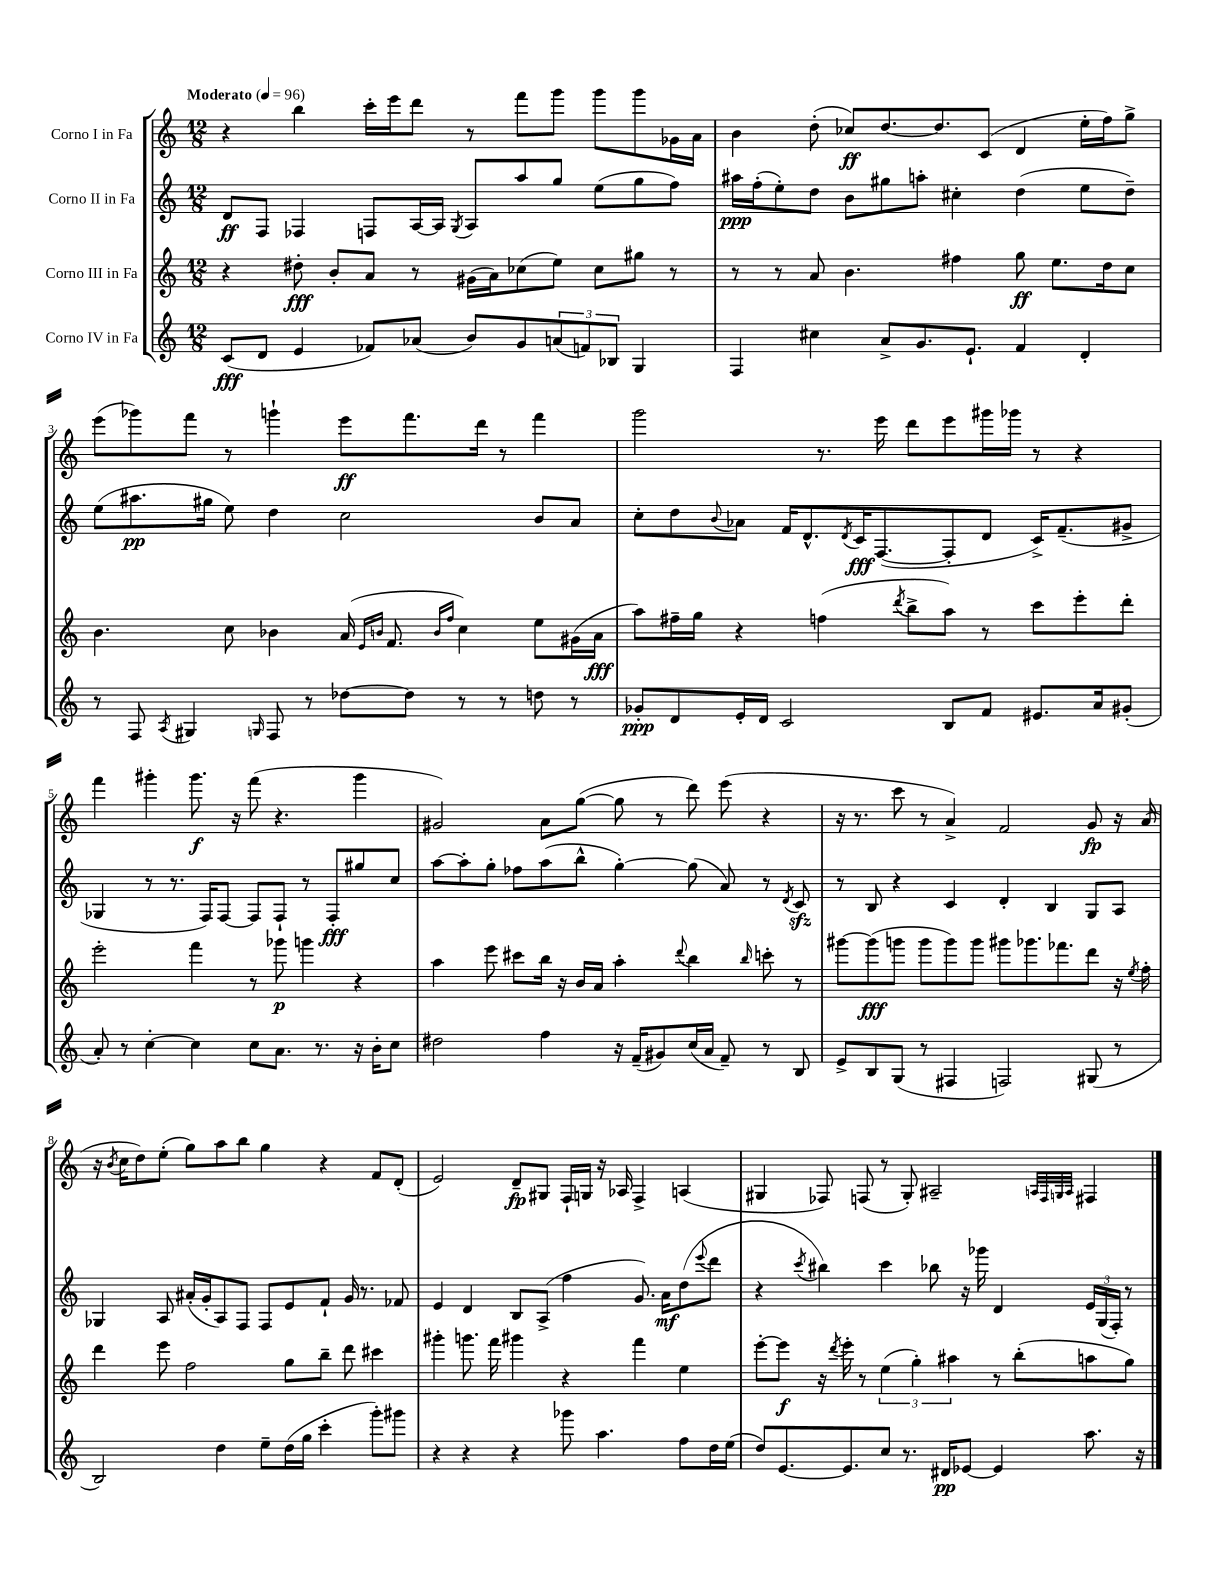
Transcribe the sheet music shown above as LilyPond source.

<<
\new StaffGroup <<
\new Staff = "s0" \with { instrumentName = "Corno I in Fa" } {
    \clef treble \key c \major \numericTimeSignature \time 12/8 \tempo "Moderato" 4 = 96
    r4 b''4 c'''16-. e'''16 d'''8 r8 f'''8 g'''8 g'''8 g'''8 ges'16 a'16 |
    b'4 d''8-.( ces''8\ff) d''8.~ d''8. c'8( d'4 e''16-. f''16) g''8-> |
    e'''8( ges'''8) f'''8 r8 g'''4-! e'''8\ff f'''8. d'''16 r8 f'''4 |
    g'''2 r8. e'''16 d'''8 e'''8 gis'''16 ges'''16 r8 r4 |
    f'''4 gis'''4-. gis'''8.\f r16 f'''8( r4. gis'''4 |
    gis'2) a'8 g''8~( g''8 r8 d'''8) e'''8( r4 |
    r16 r8. c'''8 r8 a'4->) f'2 g'8\fp r16 a'16( |
    r16 \acciaccatura { b'8 } c''16 d''8) e''8-.( g''8) a''8 b''8 g''4 r4 f'8 d'8-.( |
    e'2) d'8--\fp gis8 f16-! g16 r16 aes16 f4-> a4( |
    gis4 fes8) f8( r8 gis8-.) ais2-- \grace { a32 f32 g32 a32 } fis4 \bar "|." |
}
\new Staff = "s1" \with { instrumentName = "Corno II in Fa" } {
    \clef treble \key c \major \numericTimeSignature \time 12/8
    d'8\ff f8 fes4 f8 a16~ a16 \acciaccatura { g8 } a8 a''8 g''8 e''8( g''8 f''8) |
    ais''16\ppp f''16-.( e''8-.) d''8 b'8 gis''8 a''8-. cis''4-. d''4( e''8 d''8--) |
    e''8( ais''8.\pp gis''16 e''8) d''4 c''2 b'8 a'8 |
    c''8-. d''8 \appoggiatura { b'8 } aes'8 f'16 d'8.-^ \acciaccatura { d'8 } c'16\fff f8.~( f8-. d'8 c'16->) f'8.--( gis'8-> |
    ges4 r8 r8. f16) f8~ f8 f8-! r8 f8-.\fff gis''8 c''8 |
    a''8~ a''8-. g''8-. fes''8 a''8( b''8-^ g''4~-.) g''8( a'8) r8 \acciaccatura { d'8 } c'8\sfz |
    r8 b8 r4 c'4 d'4-. b4 g8 a8 |
    ges4 a8 ais'16-.( g'16-. a8) f8 f8 e'8 f'8-! g'16 r8. fes'8 |
    e'4 d'4 b8 a8->( f''4 g'8.) a'16\mf d''8( \appoggiatura { e'''8 } d'''8 |
    r4 \acciaccatura { c'''8 } bis''4) c'''4 bes''8 r16 ges'''16 d'4 \tuplet 3/2 { e'16 g16( f16-.) } r8 \bar "|." |
}
\new Staff = "s2" \with { instrumentName = "Corno III in Fa" } {
    \clef treble \key c \major \numericTimeSignature \time 12/8
    r4 dis''8-.\fff b'8-. a'8 r8 gis'16( a'16) ces''8( e''8) ces''8 gis''8 r8 |
    r8 r8 a'8 b'4. fis''4 g''8\ff e''8. d''16 c''8 |
    b'4. c''8 bes'4 a'16( \grace { e'16 b'16 } f'8. \grace { b'16 f''16 } c''4) e''8 gis'16( a'16\fff |
    a''8) fis''16-- g''16 r4 f''4( \acciaccatura { d'''8 } b''8-> a''8) r8 c'''8 e'''8-. d'''8-. |
    e'''2-. f'''4 r8 ges'''8\p g'''4 r4 |
    a''4 e'''8 cis'''8 b''16 r16 b'16 a'16 a''4-. \appoggiatura { d'''8 } b''4 \grace { b''16 } c'''8-. r8 |
    gis'''8~ gis'''8\fff( g'''8 g'''8 g'''8) g'''8 gis'''8 ges'''8. fes'''8. d'''8 r16 \acciaccatura { e''8 } f''16-. |
    d'''4 e'''8 f''2 g''8 b''8-- d'''8 cis'''4 |
    gis'''4-. g'''8. f'''16 gis'''4 r4 f'''4 e''4 |
    e'''8~-. e'''8\f r16 \acciaccatura { d'''8 } e'''16-. r8 \tuplet 3/2 { e''4( g''4-.) ais''4 } r8 b''8-.( a''8 g''8) \bar "|." |
}
\new Staff = "s3" \with { instrumentName = "Corno IV in Fa" } {
    \clef treble \key c \major \numericTimeSignature \time 12/8
    c'8\fff( d'8 e'4 fes'8) aes'8( b'8) g'8 \tuplet 3/2 { a'8( f'8) bes8 } g4 |
    f4 cis''4 a'8-> g'8. e'8.-! f'4 d'4-. |
    r8 f8 \acciaccatura { a8 } gis4 \grace { g16 } f8 r8 des''8~ des''8 r8 r8 d''8 r8 |
    ges'8-.\ppp d'8 e'16-. d'16 c'2 b8 f'8 eis'8. a'16 gis'8-.( |
    a'8-.) r8 c''4~-. c''4 c''8 a'8. r8. r16 b'16-. c''8 |
    dis''2 f''4 r16 f'16--( gis'8) c''16( a'16 f'8--) r8 b8 |
    e'8-> b8 g8( r8 fis4 f2) gis8( r8 |
    b2) d''4 e''8-- d''16( g''16 c'''4-. g'''8-.) gis'''8 |
    r4 r4 r4 ges'''8 a''4. f''8 d''16 e''16( |
    d''8) e'8.~ e'8. c''8 r8. dis'16\pp ees'8~ ees'4 a''8. r16 \bar "|." |
}
>>
>>
